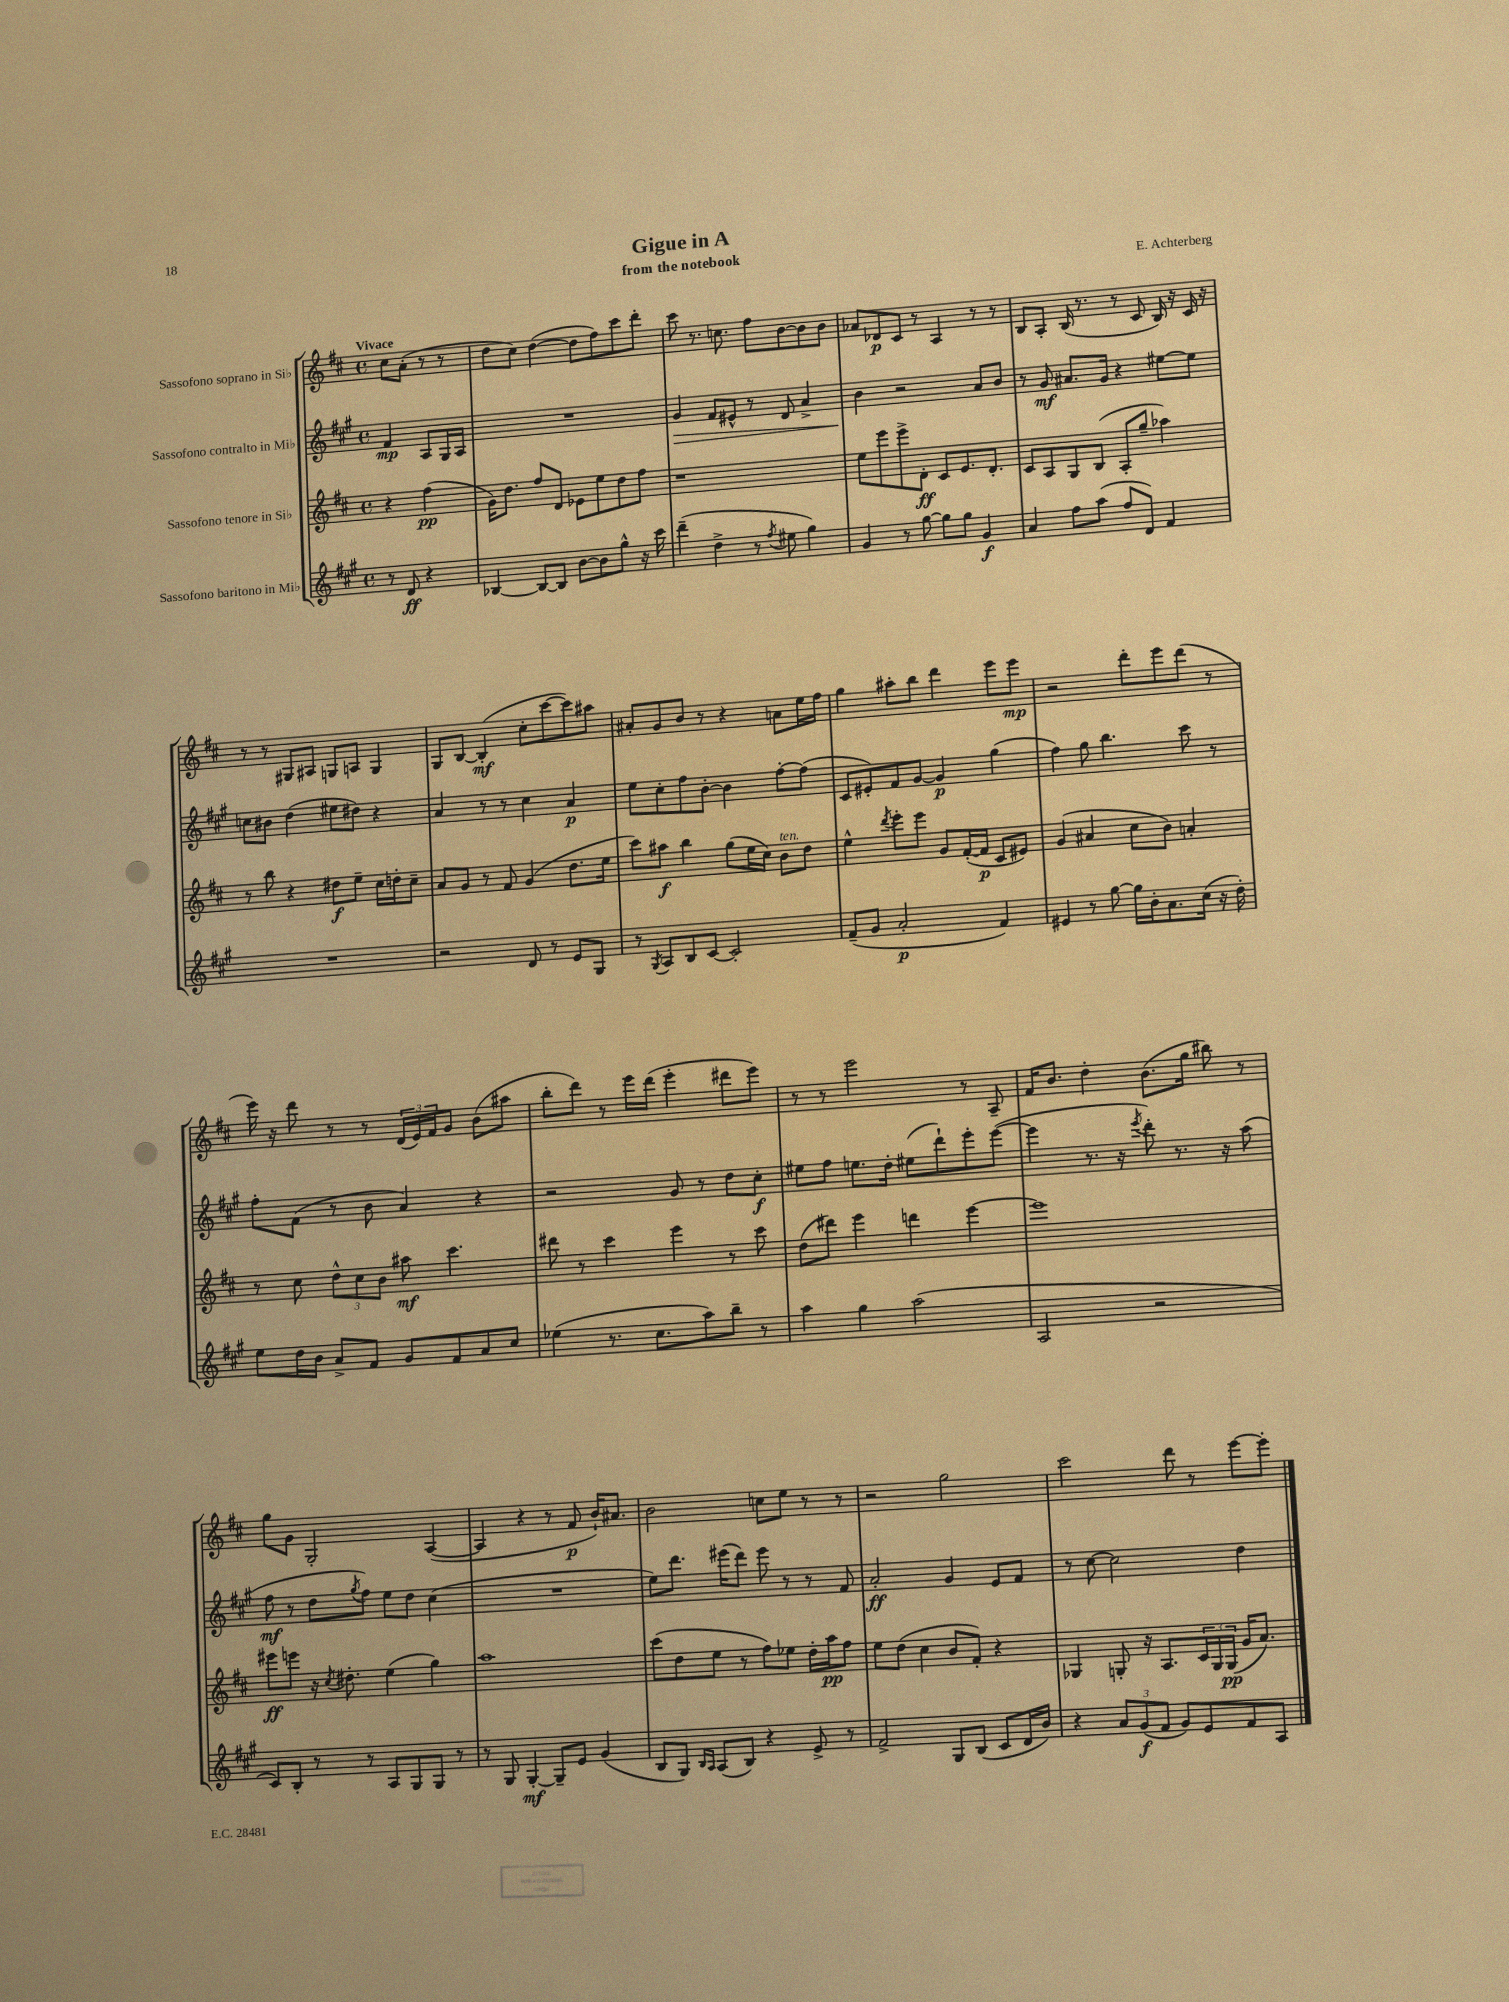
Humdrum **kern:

**kern	**kern	**kern	**kern
*staff4	*staff3	*staff2	*staff1
*clefG2	*clefG2	*clefG2	*clefG2
*k[f#c#g#]	*k[f#c#]	*k[f#c#g#]	*k[f#c#]
*M4/4	*M4/4	*M4/4	*M4/4
*met(c)	*met(c)	*met(c)	*met(c)
8r	4r	4f#	8cc#
8d	.	.	(8a'
4r	(4ff#	8A	8r
.	.	16G#	8r
.	.	16A	.
=	=	=	=
[4B-	16g)	1r	8dd
.	8.dd	.	.
.	.	.	8cc#)
8B-_	8ff#	.	([4dd
8B-]	8d	.	.
[8b	8e-	.	8dd]
8b]	8ee	.	8ff#)
8gg#^^	8dd	.	8ccc#
16r	8ff#	.	8ddd'
16ccc#	.	.	.
=	=	=	=
(4ddd~	1r	4g#	8ccc#
.	.	.	8.r
4dd^	.	8f#	.
.	.	.	8.cc
.	.	8e#^^	.
8r	.	8r	8ff#
8qff#	.	.	.
8ee#	.	8d	[8b
4gg#)	.	4a^	8b]
.	.	.	8b
=	=	=	=
4g#	8ee	4b	8a-
.	8eee	.	8d-
8r	8eee^	2r	8c#
[8gg#	8d'	.	8r
8gg#]	8c#	.	4A
8gg#	8.e	.	.
4g#	.	8a	8r
.	8.d'	.	.
.	.	8b	8r
=	=	=	=
4a	8c#	8r	8B
.	8A	8g#	8A'
8ff#	8G	8.a#	(16B
.	.	.	8.r
(8aa	(8B	.	.
.	.	16g#	.
8ff#	8A'	4r	8r
8d)	8gg~	.	8c#
4f#	4aa-)	[8ee#	16B)
.	.	.	16r
.	.	8ee#]	16c#
.	.	.	16r
=	=	=	=
1r	8r	8cc	8r
.	8bb	8b#	8r
.	4r	(4dd	8G#
.	.	.	8A#
.	8dd#	8ee#	8G
.	8ee~	8dd#)	8A
.	16cc#	4r	4G
.	16dd'	.	.
.	8cc#~	.	.
=	=	=	=
2r	8a	4a	8G
.	8g	.	[8B
.	8r	8r	(4B']
.	8f#	8r	.
8d	(4g	4cc#	8cc#'
8r	.	.	[8ccc#
8e	8.dd	4a	8ccc#])
8G#	.	.	8aa#
.	16ee	.	.
=	=	=	=
8r	8ccc#)	8ee	8a#'
8qG#	.	.	.
8A	8aa#	8cc#'	8g
8B	4bb	8ff#	8b
[8c#	.	[8b'	8r
2c#']	(8gg	4b]	4r
.	16ee	.	.
.	16cc#)	.	.
.	8b	[8ff#'	8a
.	8dd	(8ff#]	16ee
.	.	.	16ff#
=	=	=	=
(8f#~	4ee^^	8c#	4gg
8g#	.	8e#')	.
.	8qddd	.	.
2a'	8eee'	8f#	8aa#'
.	8eee	[8g#	8bb
.	8g	4g#]	4ddd
.	([16f#'	.	.
.	16f#]	.	.
4f#)	8c#	(4gg#	8eee
.	8e#)	.	8eee
=	=	=	=
4e#	(4g	4ff#)	2r
8r	4a#	8gg#	.
[8gg#	.	4.bb	.
16gg#]	8cc#	.	8ddd'
16b'	.	.	.
8.a	8b)	.	8eee
.	4a'	8ccc#	(8ddd
(16cc#	.	.	.
16r	.	8r	8r
16dd')	.	.	.
=	=	=	=
8ee	8r	8ff#'	16eee)
.	.	.	16r
16dd	8cc#	(8f#	8ddd
16b	.	.	.
8a^	12dd^^	8r	8r
.	12cc#	.	.
8f#	.	8b	8r
.	12b	.	.
8g#	8aa#	4a)	(24d
.	.	.	24e)
.	.	.	24f#
8f#	4.ccc#	.	8g
8a	.	4r	(8b
8cc#	.	.	8aa#
=	=	=	=
(4ee-	8ddd#	2r	8bb'
.	8r	.	8ddd)
8.r	4ccc#	.	8r
.	.	.	16eee
8.cc#	.	.	(16ddd
.	4eee	8g#	4eee'
8aa)	.	8r	.
8bb~	8r	8dd	8ddd#
8r	8ccc#	8cc#'	8eee)
=	=	=	=
4aa	(8dd	8ee#	8r
.	8ddd#)	8ff#	8r
4gg#	4eee	8.ee	2eee
.	.	16dd'	.
(2aa	4ddd	(8ee#	.
.	.	8ddd`)	.
.	[4eee	8eee'	8r
.	.	([8eee	8A~
=	=	=	=
2A	1eee]	4eee]	16f#
.	.	.	8.b
.	.	8.r	4dd'
.	.	16r	.
.	.	8qeee	.
2r	.	8ddd')	(8.b
.	.	8.r	.
.	.	.	16gg
.	.	.	8bb#)
.	.	16r	.
.	.	(8aa	8r
=	=	=	=
8c#)	8eee#	8ff#	8gg
8B'	8eee	8r	8g
8r	16r	8dd	2G'
.	8qcc#	.	.
.	8.dd#'	.	.
.	.	8qgg#	.
8r	.	8ff#)	.
8A	(4ee	8ee	.
8G#	.	8dd	.
8G#	4gg)	(4cc#	([4A
8r	.	.	.
=	=	=	=
8r	1aa	1r	4A]
8G#	.	.	.
[4G#'	.	.	4r
8G#~]	.	.	8r
8e	.	.	8f#
(4g#	.	.	16b`)
.	.	.	8.a#
=	=	=	=
8B	(8ccc#	8ee)	2b
8G#)	8dd	8.ddd	.
16qqB	.	.	.
16qqA	.	.	.
(8A	8ee	.	.
.	.	(16eee#	.
8B)	8r	8ddd)	.
4r	8ff#)	8eee#	8cc
.	8ee-	8r	8ee
8e^	16dd'	8r	8r
.	16aa	.	.
8r	8ff#	8f#	8r
=	=	=	=
2f#^	8ee	2a'	2r
.	(8dd	.	.
.	4cc#	.	.
8G#	8b	4g#	2gg
(8B	8f#')	.	.
8c#	4r	8e	.
16d	.	8f#	.
16b)	.	.	.
=	=	=	=
4r	4G-	8r	2ccc#
.	.	[8cc#	.
12a	8G'	2cc#]	.
(12g#	.	.	.
.	16r	.	.
12f#	.	.	.
.	8.A	.	.
8g#)	.	.	8ddd
8e	24c#	.	8r
.	24G	.	.
.	(24G	.	.
8f#	16g	4dd	[8eee
.	8.a)	.	.
8A	.	.	8eee']
==	==	==	==
*-	*-	*-	*-
